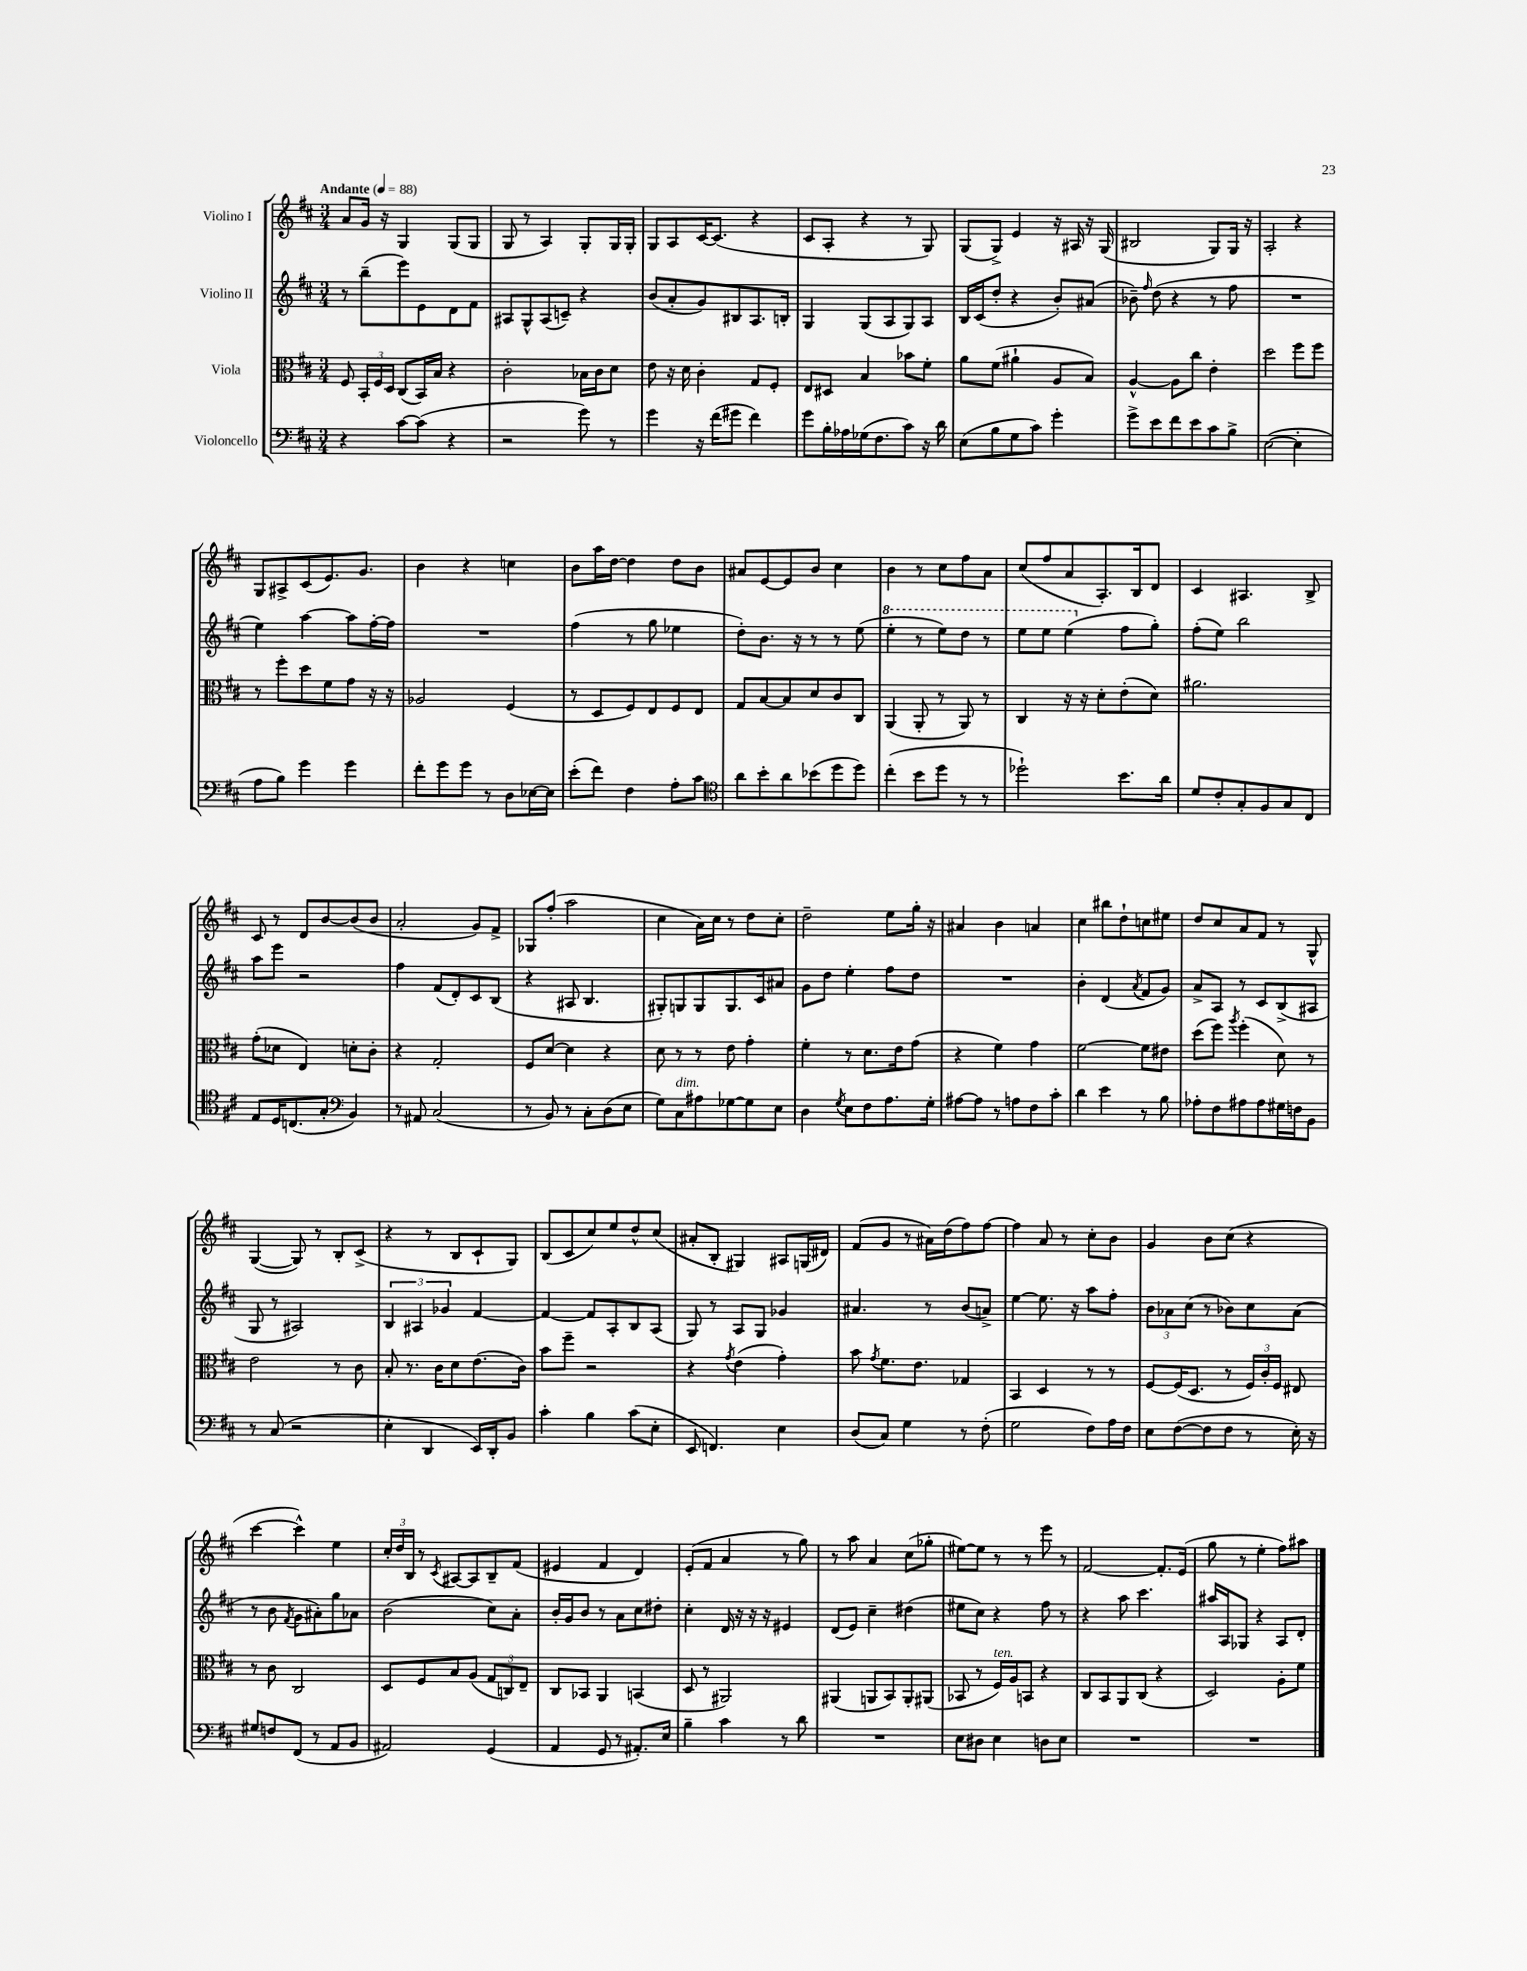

**kern	**kern	**kern	**kern
*staff4	*staff3	*staff2	*staff1
*clefF4	*clefC3	*clefG2	*clefG2
*k[f#c#]	*k[f#c#]	*k[f#c#]	*k[f#c#]
*M3/4	*M3/4	*M3/4	*M3/4
*MM88	*MM88	*MM88	*MM88
4r	8F#/	8r	8a/L
.	24BB'/LL	(8bb~\L	16g/Jk
.	24F#/	.	.
.	.	.	16r
.	24D/JJ	.	.
[8c#\L	(8C#/L	8eee\)	4G/
(8c#\]J	16BB/L)	8e\	.
.	16B/JJ	.	.
4r	4r	8d\	(8G/L
.	.	8f#\J	8G/J
=	=	=	=
2r	2c#'\	8A#/L	8G/
.	.	8G^^/	8r
.	.	(8A#/	4A/)
.	.	8c~/J)	.
8g\)	16B-\LL	4r	8G'/L
.	16c#\J	.	.
8r	8d\J	.	16G/L
.	.	.	16G'/JJ
=	=	=	=
4g\	8e\	(8b/L	8G/L
.	16r	8a'/	8A/
.	16d\	.	.
16r	4c#'\	8g/)	[16c#/K
(16f#\LK	.	.	(8.c#/]J
8g#\J	.	8B#/	.
4f#\)	8G/L	8.A/	4r
.	8F#'/J	.	.
.	.	16B'/Jk	.
=	=	=	=
8g\L	8E/L	4G/	8c#/L
16B'\L	8D#/J	.	8A'/J
16A-\	.	.	.
(16G-\J	4B/	(8G/L	4r
8.F#\	.	.	.
.	.	8A/	.
8c#\J)	8b-\L	8G/)	8r
16r	8f#'\J	8A/J	8G/)
16d\	.	.	.
=	=	=	=
(8E\L	8a\L	16B/LL	(8G/L
.	.	(16c#/J	.
8B\	(8f#\J	8dd'/J	8G^/J)
8G\	4a#`\	4r	4e/
8c#\J)	.	.	.
4g'\	8A/L	8b'/L)	16r
.	.	.	16A#/
.	8B/J)	(8a#/J	16r
.	.	.	(16G/
=	=	=	=
8g^\L	[4A^^/	8b-~\)	2B#/
.	.	16qqff#/	.
8e\	.	(8dd\	.
8f#\	8A\]L	4r	.
8e\	8cc#\J	.	.
8c#\	4e'\	8r	8G/L)
8B^\J	.	8ff#\	16G/Jk
.	.	.	16r
=	=	=	=
([2E\	2dd\	2.r	2A'/
4E'\]	8ff#\L	.	4r
.	8ff#\J	.	.
=	=	=	=
8A\L	8r	4ee\)	8G/L
8B\J)	8ff#'\L	.	8A#^/
4g\	8dd\	[4aa\	(8c#/
.	8f#\	.	8.e/)
4g\	8g\J	8aa\]L	.
.	.	.	8.g/J
.	16r	[16ff#'\L	.
.	16r	16ff#\]JJ	.
=	=	=	=
8f#'\L	2A-/	2.r	4b\
8g\	.	.	.
8g\J	.	.	4r
8r	.	.	.
8D\L	(4F#/	.	4cc\
[16E-\L	.	.	.
16E-\]JJ	.	.	.
=	=	=	=
(8e'\L	8r	(4ff#\	8b\L
8f#\J)	8D/L	.	16aa\L
.	.	.	[16dd\JJ
4F#\	8F#/)	8r	4dd\]
.	8E/	8gg\	.
8A'\L	8F#/	4ee-\	8dd\L
8c#\J	8E/J	.	8b\J
=	=	=	=
*clefC4	*	*	*
8a\L	8G/L	8dd'\L)	8a#/L
8b'\	[8B/	8.b\J	[8e/
8a\	8B/]	.	8e/]
.	.	16r	.
(8b-\	8d/	8r	8b/J
8dd\	8c#/	8r	4cc#\
8dd\J)	8C#/J	(8ee\	.
=	=	=	=
(4cc#'\	(4AA/	4eee'\	4b\
8b\L	8AA'/	8r	8r
8dd\J	8r	8eee\L)	8cc#\L
8r	8AA/)	8ddd\J	8ff#\
8r	8r	8r	8a\J
=	=	=	=
2dd-`\)	4C#/	8eee\L	(8cc#/L
.	.	8eee\J	8ff#/
.	16r	(4eee\	8a/
.	16r	.	.
.	8d'\L	.	8.A'/)
8.b\L	(8e'\	8ff#\L	.
.	.	.	16B/k
.	8d\J)	8gg'\J)	8d/J
16a\Jk	.	.	.
=	=	=	=
8d/L	2.a#\	(8ff#'\L	4c#/
8c#'/	.	8ee\J)	.
8G'/	.	2bb\	4.A#/
8F#/	.	.	.
8G/	.	.	.
8C#/J	.	.	8B^/
=	=	=	=
8E/L	(8g'\L	8aa\L	8c#/
16D/K	8d-\J	8eee\J	8r
(8.C/	.	.	.
.	4E/)	2r	8d/L
8G'/J	.	.	[8b/
*clefF4	*	*	*
4BB/)	8d'\L	.	(8b/]
.	8c#'\J	.	8b/J
=	=	=	=
8r	4r	4ff#\	2a'/
8AA#/	.	.	.
(2C#/	2G'/	(8f#/L	.
.	.	8d'/)	.
.	.	8c#/	8g/L)
.	.	(8B/J	8f#^/J
=	=	=	=
8r	8F#/L	4r	8G-/L
8BB/)	[8d/J	.	(8ff#'/J
8r	4d\]	8A#/	2aa\
8C#'\L	.	4.B/	.
(8D\	4r	.	.
8E\J	.	.	.
=	=	=	=
8G\L)	8d\	8G#'/L)	4cc#\
8C#\	8r	8G/	.
8A#\	8r	8G/	16a\LL)
.	.	.	16cc#\JJ
[8G-\	8e\	8.G/	8r
8G-\]	4g'\	.	8dd\L
.	.	16c#/k	.
8E\J	.	8a#/J	8cc#'\J
=	=	=	=
4D\	4f#'\	8g\L	2dd~\
.	.	8dd\J	.
8qG/	.	.	.
8E\L	8r	4ee'\	.
8F#\	8.d\L	.	.
8.A\	.	8ff#\L	8ee\L
.	16e\k	.	.
.	(8g\J	8dd\J	16gg'\Jk
16G'\Jk	.	.	16r
=	=	=	=
[8A#\L	4r	2.r	4a#/
8A#\]J	.	.	.
8r	4f#\)	.	4b\
8A\L	.	.	.
8F#\	4g\	.	4a/
8c#'\J	.	.	.
=	=	=	=
4d\	[2f#\	4b'\	4cc#\
4e\	.	(4d/	8bb#\L
.	.	.	8dd`\
.	.	8qa/	.
8r	8f#\]L	8f#/L	8cc\
8B\	8e#\J	8g/J)	8ee#\J
=	=	=	=
8A-'\L	(8dd\L	8a^/L	8dd/L
8F#\	8ff#\J)	8A/J	8cc#/
.	8qaa/	.	.
8A#\	(4ff#'\	8r	8a/
8A#\	.	8c#/L	8f#/J
16G#\L	8d\)	(8B^/	8r
16F\J	.	.	.
8BB\J	8r	8A#/J	8G^^/
=	=	=	=
8r	2e\	8G/	([4G/
(8C#/	.	8r	.
2r	.	2A#/)	8G/])
.	.	.	8r
.	8r	.	8B'/L
.	8c#\	.	(8c#^/J
=	=	=	=
4E'\	8B'/	6B/	4r
.	8.r	.	.
.	.	6A#/	.
4DD/	.	.	8r
.	16c#\LK	.	.
.	.	6g-/	.
.	8d\	.	8B/L
16EE/LL)	(8.e\	[4f#/	8c#`/
16DD'/J	.	.	.
8BB/J	.	.	8G/J)
.	16c#\Jk)	.	.
=	=	=	=
4c#'\	8b\L	4f#/_	(8B/L
.	8ff#~\J	.	8c#/
4B\	2r	8f#/]L	8cc#/)
.	.	8A'/	8ee/
(8c#\L	.	8B/	8dd^^/
8E'\J	.	(8A/J	(8cc#/J
=	=	=	=
8EE/	4r	8G/)	8a#'/L
4.FF/)	.	8r	8B'/J
.	8qg/	.	.
.	(4e\	8A/L	4G#/)
.	.	8G/J	.
4E\	4g'\)	4g-/	8A#/L
.	.	.	(16G/L
.	.	.	16d#/JJ)
=	=	=	=
(8D/L	8b\	4.a#/	(8f#/L
.	8qg/	.	.
8C#/J)	8.f#\L	.	8g/J
4G\	.	.	8r
.	8.e\J	.	.
.	.	8r	16a#\LL)
.	.	.	(16dd\J
8r	4G-/	(8b/L	8ff#\)
(8F#'\	.	8a^/J)	[8ff#\J
=	=	=	=
2G\	4BB/	[4ee\	4ff#\]
.	4D/	8.ee\]	8a/
.	.	.	8r
.	.	16r	.
8F#\L)	8r	8aa\L	8cc#'\L
16A\L	8r	8ff#'\J	8b\J
16F#\JJ	.	.	.
=	=	=	=
8E\L	[8F#/L	12b\L	4g/
.	.	12a-\	.
([8F#\	(16F#/]K	.	.
.	.	(12cc#\J	.
.	8.D/J	.	.
8F#\]	.	8r	8b\L
8F#\J	8r	8b-\L)	(8cc#\J
8r	24F#/LL)	8cc#\	4r
.	24c#'/	.	.
.	24F#/JJ	.	.
16E'\)	8E#/	(8a-\J	.
16r	.	.	.
=	=	=	=
8G#/L	8r	8r	[4ccc#\
8F/	8c#\	8b\	.
.	.	8qf#/	.
(8FF#/J	2C#/	8g\L	4ccc#^^\])
8r	.	8a#'\)	.
8AA/L	.	8gg\	4ee\
8BB/J	.	8a-\J	.
=	=	=	=
2AA#/)	8D/L	(2b\	24cc#'/LL
.	.	.	24dd/
.	.	.	24B/JJ
.	8F#/	.	8r
.	.	.	8qc#/
.	8B/	.	[8A#/L
.	(8A/J	.	8A#/]
(4GG/	12G/L	8cc#\L)	8B~/
.	12C/)	.	.
.	.	8a'\J	(8f#/J
.	12E~/J	.	.
=	=	=	=
4AA/	8C#/L	16b'/LL	4e#/
.	.	16g/J	.
.	8BB-/J	8b/J	.
8GG/	4AA/	8r	4f#/
8r	.	8a\L	.
8.AA#'/L)	(4BB/	8cc#\	4d/)
.	.	8dd#'\J	.
16E/Jk	.	.	.
=	=	=	=
4B~\	8D/	4cc#'\	(8e'/L
.	8r	.	8f#/J
4c#\	2AA#/)	16d/	4a/
.	.	16r	.
.	.	16r	.
.	.	16r	.
8r	.	4e#/	8r
8d\	.	.	8gg\)
=	=	=	=
2.r	(4AA#/	(8d/L	8r
.	.	8e/J)	8aa\
.	8AA/L	4cc#~\	4a/
.	8BB/)	.	.
.	8AA'/	(4dd#\	(8cc#\L
.	(8AA#/J	.	8gg-'\J
=	=	=	=
8E\L	8BB-/	8ee#\L	[8ee#\L)
8D#\J	8r	8cc#\J)	8ee#\]J
4E\	16F#/LL)	4r	8r
.	16A/J	.	.
.	8BB/J	.	8r
8D\L	4r	8ff#\	8eee\
8E\J	.	8r	8r
=	=	=	=
2.r	8C#/L	4r	[2f#/
.	8BB/	.	.
.	8AA/	8aa\	.
.	(8C#/J	4.ccc#\	.
.	4r	.	8.f#'/]L
.	.	.	(16e/Jk
=	=	=	=
2.r	2D/)	16aa#/LL	8gg\
.	.	16A/J	.
.	.	8G-/J	8r
.	.	4r	4ee'\
.	8A'\L	8A/L	8ff#\L)
.	8f#\J	8d'/J	8aa#\J
==	==	==	==
*-	*-	*-	*-
